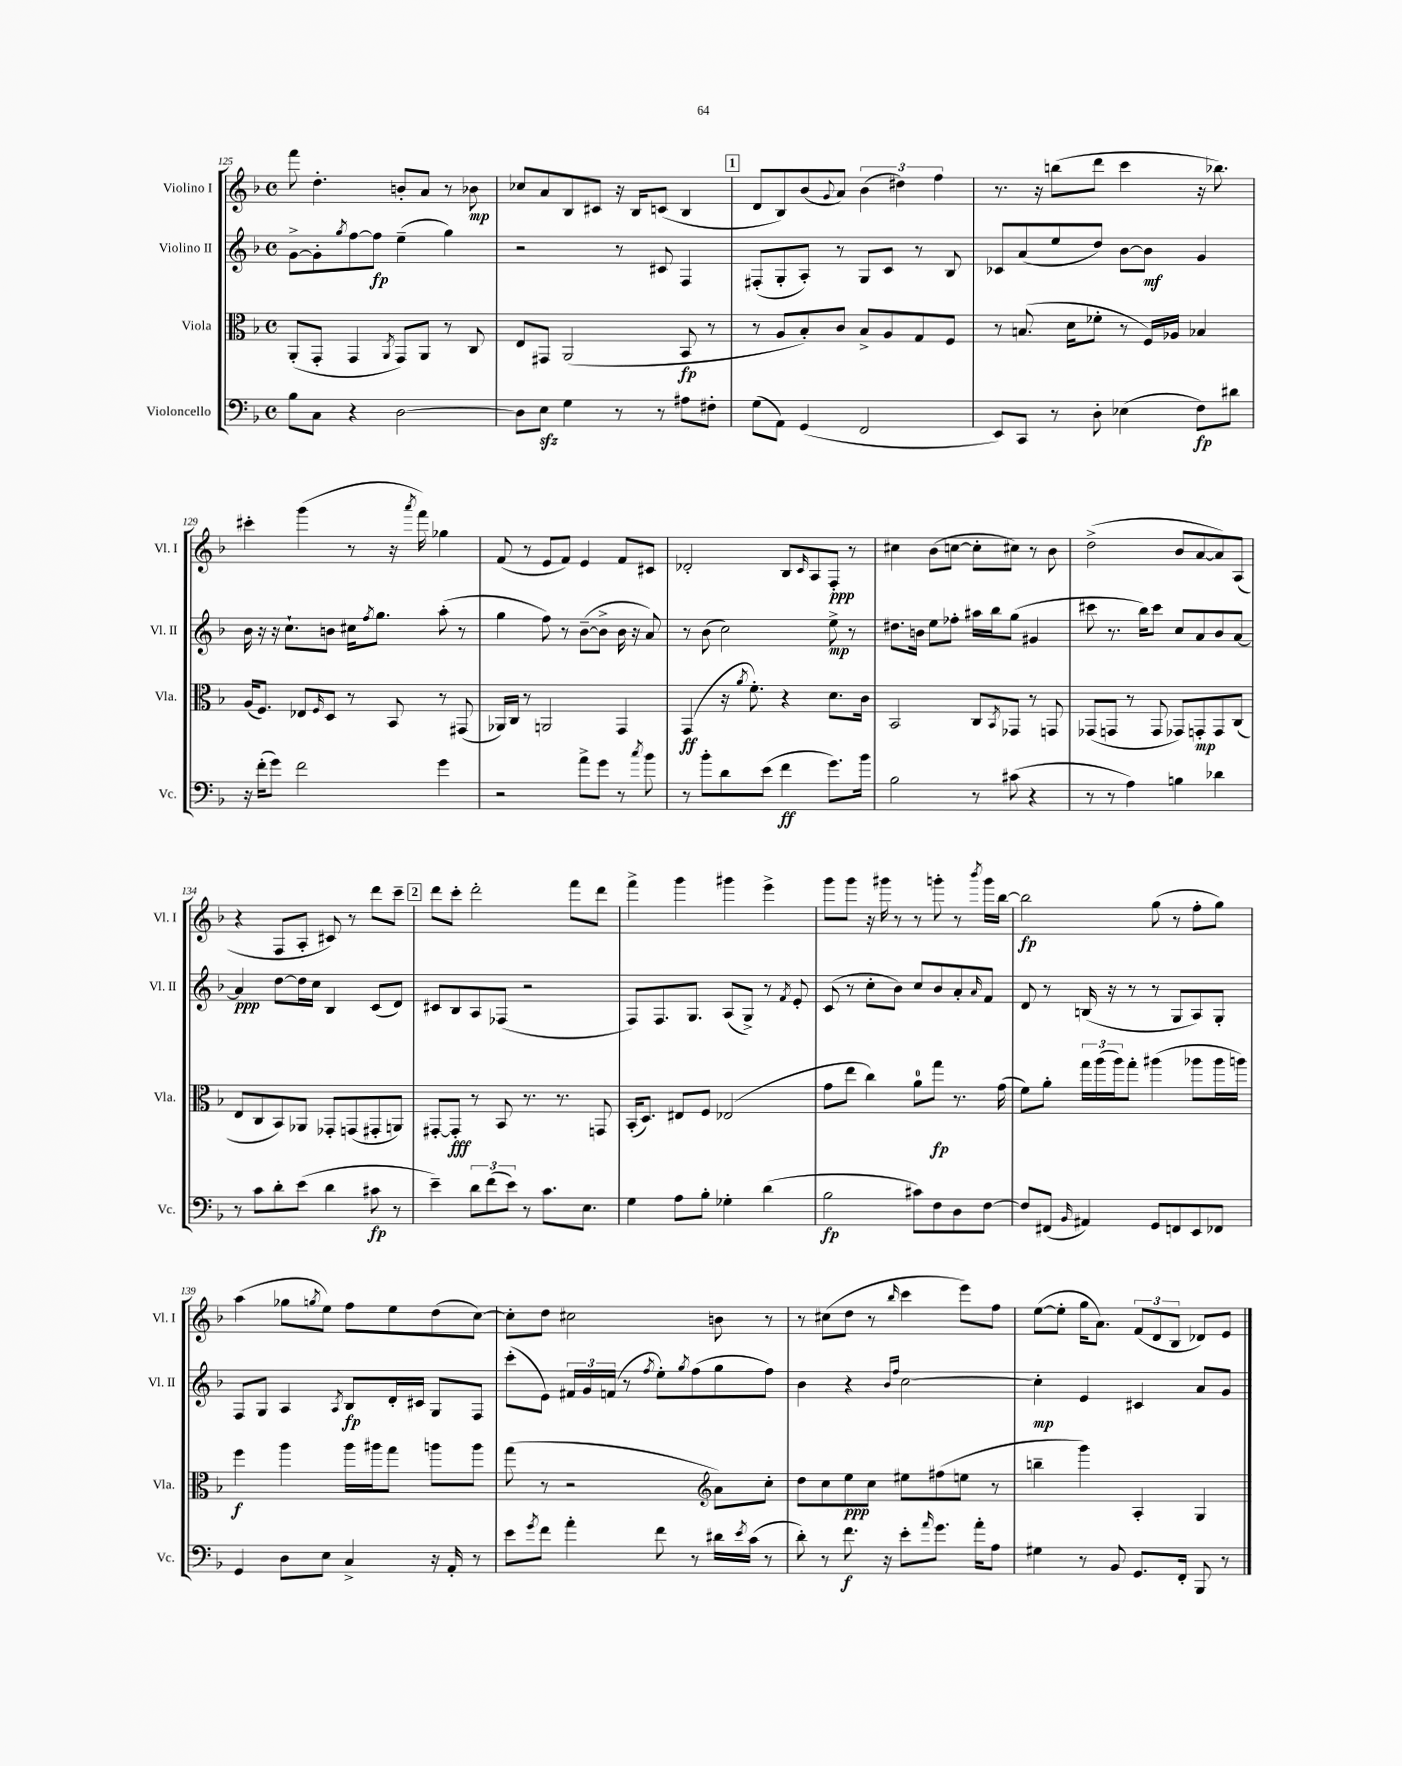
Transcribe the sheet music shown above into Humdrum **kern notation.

**kern	**kern	**kern	**kern
*staff4	*staff3	*staff2	*staff1
*clefF4	*clefC3	*clefG2	*clefG2
*k[b-]	*k[b-]	*k[b-]	*k[b-]
*M4/4	*M4/4	*M4/4	*M4/4
*met(c)	*met(c)	*met(c)	*met(c)
8B-	(8AA'	[8g^	8fff
8C	8GG'	8g']	4.dd'
.	.	8qgg	.
4r	4GG	[8ff	.
.	.	8ff]	.
.	8qAA	.	.
[2D	8GG)	(4ee~	8b'
.	8AA	.	8a
.	8r	4gg)	8r
.	8C	.	8b-
=	=	=	=
8D]	8E	2r	8cc-
8E	8GG#	.	8a
4G	(2AA	.	8B-
.	.	.	8c#
8r	.	8r	16r
.	.	.	16B-
8r	.	8c#	(8c
8A#	8BB-	4F	4B-
8F#'	8r	.	.
=	=	=	=
(8G	8r	(8F#'	8d
8AA)	8A	8G'	8B-)
(4GG	8B-')	8A')	(8b-
.	.	.	8qqg
.	8c	8r	8a)
2FF	8B-^	8G	(6b-
.	8A	8c	.
.	.	.	6dd#)
.	8G	8r	.
.	.	.	6ff
.	8F	8B-	.
=	=	=	=
8EE)	8r	8c-	8.r
8CC	(8.B	(8a	.
.	.	.	16r
8r	.	8ee	(8bb
.	16d	.	.
8D'	8f-'	8dd)	8ddd
(4E-	8r	[8b-	4ccc
.	16F)	8b-]	.
.	16A-	.	.
8F)	4B-	4g	16r
.	.	.	8.bb-)
8d#	.	.	.
=	=	=	=
16r	(16A	16b-	4ccc#'
(16f'	8.F)	16r	.
8g)	.	16r	.
.	.	8.cc`	.
2f	8E-	.	(4ggg
.	16qqF	.	.
.	8D	8b	.
.	8r	16cc#	8r
.	.	8qff	.
.	.	8.gg	.
.	8BB-	.	16r
.	.	.	8qaaa
.	.	.	16fff)
4g	8r	(8aa'	4gg-
.	(8GG#	8r	.
=	=	=	=
2r	16AA-)	4gg	(8f
.	16C	.	.
.	8r	.	8r
.	2AA	8ff)	8e
.	.	8r	8f)
8a^	.	([8b-~	4e
8g	.	8b-^]	.
8r	4GG	16b-	8f
.	.	16r	.
8qcc	.	.	.
8b-	.	8a)	8c#
=	=	=	=
8r	(4GG	8r	2d-'
8b-'	.	(8b-	.
8d	16r	2cc)	.
.	8qa	.	.
.	8.f')	.	.
(8e	.	.	.
4f	4r	.	8B-
.	.	.	16qqc
.	.	.	8A
8.g)	8.d	8ee^	8F'
.	.	8r	8r
16b-	16c	.	.
=	=	=	=
2B-	2BB-	8.dd#	4cc#
.	.	16b	.
.	.	8ee	(8b-
.	.	8ff-'	[8cc
8r	8C	16aa#	8cc']
.	.	16bb-	.
.	8qBB-	.	.
(8c#	8GG-	(8gg	8cc#)
4r	8r	4g#	8r
.	8GG	.	8b-
=	=	=	=
8r	(8GG-	8ccc#	(2dd^
8r	8GG	8.r	.
4A)	8r	.	.
.	.	16bb-)	.
.	8GG	8ccc#	.
4B	8GG-)	8cc	8b-
.	8GG'	8a	[8a
4d-	8GG	8b-	8a])
.	(8C	[8a	(8A
=	=	=	=
8r	8E	4a]	4r
8c	8C	.	.
8d'	8BB-)	[8dd	8F
(8e	8AA-	16dd]	8A'
.	.	16cc	.
4d	8GG-'	4B-	8c#)
.	(8GG	.	8r
8c#	8GG#'	(8c	8ddd
8r	8AA)	8d)	8ccc~
=	=	=	=
4e~)	[8GG#'	8c#	8ddd
.	8GG#']	8B-	8ccc'
12d	8r	8A	2ddd'
(12f	.	.	.
.	8BB-	(8F-	.
12e)	.	.	.
8r	8.r	2r	.
8.c	.	.	.
.	8.r	.	.
.	.	.	8fff
8.E	.	.	.
.	8GG	.	8ddd
=	=	=	=
4G	(16BB-'	8F)	4fff^
.	8.D)	.	.
.	.	8.F	.
8A	8E#	.	4ggg
.	.	8.G	.
8B-'	8F	.	.
4G-'	(2E-	(8A	4ggg#
.	.	8G^)	.
(4d	.	8r	4eee^
.	.	8qf	.
.	.	8e'	.
=	=	=	=
2B-	8g	(8c	8ggg
.	8ee	8r	8ggg
.	4cc)	8cc'	16r
.	.	.	16ggg#
.	.	8b-)	8r
8c#)	8a	8cc	8r
8F	8gg	8b-	8ggg'
8D	8.r	8a'	8r
.	.	16qqa	8qbbb-
[8F	.	8f	16ggg
.	(16g	.	[16bb-
=	=	=	=
8F]	8f)	8d	2bb-]
(8FF#	8a'	8r	.
16qqBB-	.	.	.
4AA#)	24gg	(16B	.
.	(24aa	.	.
.	.	16r	.
.	24aa)	.	.
.	8gg'	8r	.
8GG	(4aa#	8r	(8gg
8FF	.	8G	8r
8EE	8aa-	8A)	8ff'
8FF-	16aa-	8G'	8gg)
.	16aa)	.	.
=	=	=	=
4GG	4ff	8F	(4aa
.	.	8G	.
8D	4aa	4A	8gg-
.	.	.	8qgg
8E	.	.	8ee)
.	.	8qA	.
4C^	16aa	8B-	8ff
.	16aa#	.	.
.	8gg	16d'	8ee
.	.	16c#	.
16r	8aa	8G	(8dd
16AA'	.	.	.
8r	8aa	8F	[8cc)
=	=	=	=
8e	(8gg	(8ccc'	8cc']
8qg	.	.	.
8f	8r	8e)	8dd
4a'	2r	24f#	2cc#
.	.	24g	.
.	.	(24f	.
.	.	8r	.
.	.	8qff	.
8f	.	8ee')	.
.	.	8qgg	.
8r	.	(8ff	.
*	*clefG2	*	*
16d#	8a)	8gg	8b
8qe	.	.	.
(16c	.	.	.
8r	8cc'	8ff)	8r
=	=	=	=
8d')	8dd	4b-	8r
8r	8cc	.	(8cc#
8.f	8ee	4r	8dd
.	8cc	.	8r
16r	.	.	.
.	.	16qqb-	.
.	.	16qqff	16qqbb-
8e'	8ee#	[2cc	4ccc
16qqa	.	.	.
8.g	(8ff#	.	.
.	8ee	.	8eee)
16a'	.	.	.
8A	8r	.	8ff
=	=	=	=
4G#	4bb~	4cc']	([8ee
.	.	.	8ee']
8r	4ggg)	4e	16gg
.	.	.	8.a)
8BB-	.	.	.
8.GG	4A'	4c#	(12f
.	.	.	12d
.	.	.	12B-
16FF'	.	.	.
8BBB-	4G	8a	8d-)
8r	.	8g	8e
==	==	==	==
*-	*-	*-	*-
